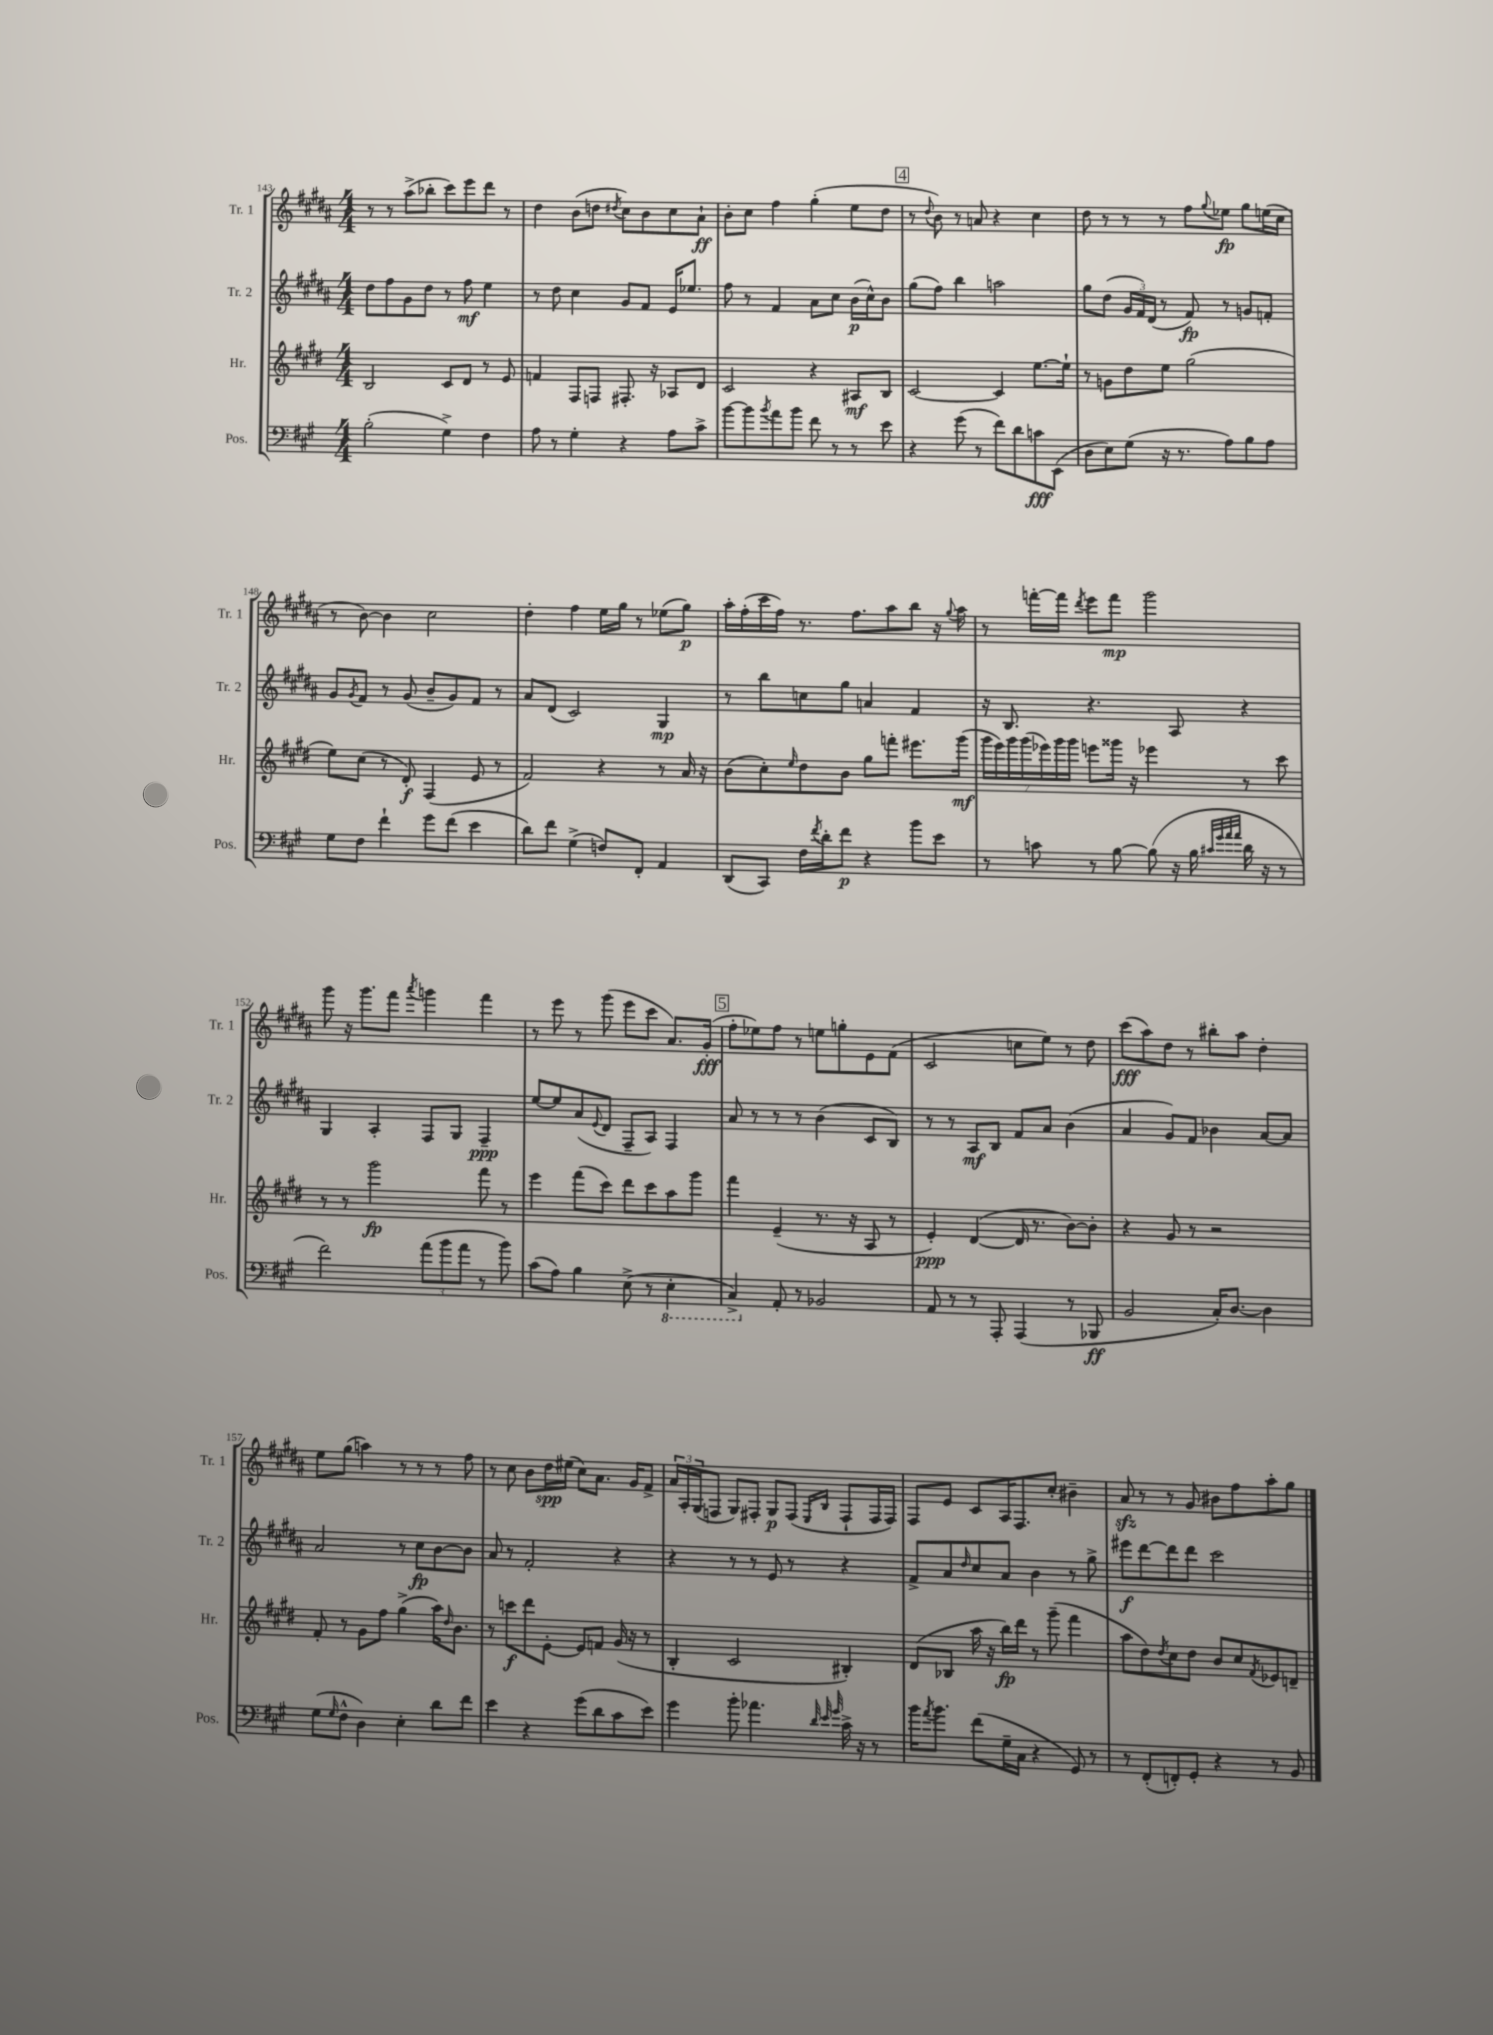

**kern	**kern	**kern	**kern
*staff4	*staff3	*staff2	*staff1
*clefF4	*clefG2	*clefG2	*clefG2
*k[f#c#g#]	*k[f#c#g#d#]	*k[f#c#g#d#a#]	*k[f#c#g#d#a#]
*M4/4	*M4/4	*M4/4	*M4/4
(2B'\	2B/	8dd#\L	8r
.	.	8ff#\	8r
.	.	8g#\	(8aa#^\L
.	.	8dd#\J	8bb-'\J
4G#^\)	8c#/L	8r	8ccc#\L)
.	8d#/J	8ff#\	8eee\
4F#\	8r	4ee\	8ddd#\J
.	8e/	.	8r
=	=	=	=
8A\	4f/	8r	4dd#\
8r	.	8dd#\	.
4G#'\	8F#/L	4cc#\	(8b\L
.	8F/J	.	8dd\J
.	.	.	8qdd#/
4r	8.F#'/	8g#/L	8cc#\L)
.	.	8f#/J	8b\
.	16r	.	.
8A\L	8A-/L	16e/LK	8cc#\
.	.	8.ee-/J	.
8c#^\J	8d#/J	.	8a#`\J
=	=	=	=
[8b\L	2c#/	8ff#\	8b'\L
8b\]	.	8r	8cc#\J
8qb/	.	.	.
8a\	.	4f#/	4ff#\
8b\J	.	.	.
8f#\	4r	8a#\L	(4gg#'\
8r	.	8cc#\J	.
8r	8A#/L	(16b\LL	8ee\L
.	.	16cc#^^\J)	.
8e\	8B/J	8b\J	8dd#\J
=	=	=	=
4r	[2c#/	(8gg#\L	8r
.	.	.	8qqdd#/
.	.	8ff#\J)	8b\)
(8g#\	.	4bb\	8r
8r	.	.	8a/
8f#\L)	4c#/]	2aa\	4r
8d\	.	.	.
8c\	[8.ee\L	.	4cc#\
(8EE\J	.	.	.
.	16ee`\]Jk	.	.
=	=	=	=
8D\L	8r	8gg#\L	8dd#\
8E\)	8g\L	(8dd#\J	8r
(8G#\J	8dd#\	24g#/LL	8r
.	.	24f#/)	.
.	.	(24d#/JJ	.
16r	8ee\J	8r	8r
8.r	.	.	.
.	(2gg#\	8f#/)	8ff#\L
.	.	.	8qqgg#/
8A\L)	.	8r	8ee-\J
8B\	.	8g/L	8gg#\L
8A\J	.	8f'/J	(16ee\L
.	.	.	16cc#\JJ
=	=	=	=
8G#\L	8ee\L)	8g#/L	8r
.	.	8qg#/	.
8F#\J	(8cc#\J	8f#/J	[8b\)
4f#`\	8r	8r	4b\]
.	8d#'/)	(8g#/	.
8g#\L	(4F#/	8b~/L	2cc#\
(8f#\J	.	8g#/)	.
4e\	8e/	8f#/J	.
.	8r	8r	.
=	=	=	=
8d\L)	2f#/)	8a#/L	4dd#'\
8f#\J	.	(8d#/J	.
(4G#^\	.	2c#/)	4ff#\
8F/L)	4r	.	16ee\LL
.	.	.	16gg#\JJ
8FF#'/J	.	.	8r
4AA/	8r	4G#/	(8ee-\L
.	16a/	.	8gg#\J)
.	16r	.	.
=	=	=	=
(8DD/L	(8b\L	8r	16aa#'\LL
.	.	.	(16ff#'\
8CC#/J)	8cc#'\)	8bb\L	16ccc#\
.	.	.	16ff#\JJ)
.	16qqee/	.	.
16F#\LL	8dd#\	8cc\	8.r
8qf#/	.	.	.
16d'\J	.	.	.
8f#\J	8b\J	8gg#\J	.
.	.	.	8.ff#\L
4r	8gg#\L	4a/	.
.	8fff'\J	.	8aa#\
8b\L	8.eee#\L	4f#/	8bb\J
8e\J	.	.	16r
.	.	.	8qqgg#/
.	(16ggg#\Jk	.	16aa#\
=	=	=	=
8r	28ggg#\LL	16r	8r
.	28eee\)	.	.
.	.	8.B/	.
.	28ggg#\	.	.
.	(28ggg#\	.	.
8c\	.	.	[16fff'\LL
.	28eee-\)	.	.
.	28ggg#\	.	.
.	.	.	16fff\]JJ
.	28ggg#\JJ	.	.
.	.	.	8qddd#/
8r	8eee\L	4.r	8eee\L
[8B\	16ggg##\Jk	.	8fff\J
.	16r	.	.
(8B\]	4eee-\	.	2ggg#\
16r	.	8A#/	.
16B\	.	.	.
32qqc#/LLL	.	.	.
32qqg#/	.	.	.
32qqa/	.	.	.
32qqa/JJJ	.	.	.
16d\	8r	4r	.
16r	.	.	.
8r	8ccc#\	.	.
=	=	=	=
2f#\)	8r	4G#/	8ggg#\
.	8r	.	16r
.	.	.	8.ggg#\L
.	2ggg#\	4A#'/	.
.	.	.	8fff#\J
.	.	.	8qaaa#/
(12a\L	.	8F#/L	4ggg\
12b\	.	.	.
.	.	8G#/J	.
12a\J	.	.	.
8r	8fff#\	4F#~/	4fff#\
8b\)	8r	.	.
=	=	=	=
(8c#\L	4eee\	[8ee/L	8r
8A\J)	.	8ee/]	8eee\
4B\	(8fff#\L	(8a#/	8r
.	.	8qqe/	.
.	8ccc#\J)	8d#/J	(8ggg#\
(8E^\	8ddd#\L	8F#~/L	8eee\L
8r	8ccc#\	8A#/J)	8ccc#\J
4EE'\	8aa\	4F#/	8.a#/L)
.	8ggg#\J	.	.
.	.	.	(16g#'/Jk
=	=	=	=
4CC#^/)	4fff#\	8a#/	8ff#'\L
.	.	8r	8ee-\)
8AA'/	(4e~/	8r	8ff#\J
8r	.	8r	8r
2BB-/	8.r	(4b\	8ee\L
.	.	.	8gg'\
.	16r	.	.
.	8A/	8c#/L	8e\
.	8r	8B/J)	(8f#\J
=	=	=	=
8AA/	4e'/)	8r	2c#/
8r	.	8r	.
8r	([4d#/	8A#/L	.
8AAA'/	.	8B/J	.
(4AAA/	16d#/]	8f#/L	8cc\L
.	8.r	.	.
.	.	8a#/J	8ee\J)
8r	[8b\L)	(4b\	8r
8BBB-/	8b'\]J	.	8dd#\
=	=	=	=
2BB/	4r	4a#/	(8ccc#\L
.	.	.	8aa#\)
.	8g#/	8g#/L)	8dd#\J
.	8r	8f#/J	8r
16C#'/LK)	2r	4b-\	8bb#'\L
[8.D/J	.	.	.
.	.	.	8aa#\J
4D\]	.	[8a#/L	4dd#'\
.	.	8a#/]J	.
=	=	=	=
(8G#\L	8f#'/	2a#/	8ee\L
16qqG#/	.	.	.
8F#^^\J	8r	.	(8gg#\J
4D\)	8g#\L	.	4aa\)
.	8ff#\J	.	.
4E'\	(4gg#^\	8r	8r
.	.	8cc#\L	8r
8d\L	16aa\LK)	[8b\	8r
.	16qqdd#/	.	.
.	8.b\J	.	.
8f#\J	.	8b\]J	8ff#\
=	=	=	=
4e\	8r	8a#/	8r
.	8ccc\L	8r	8cc#\
4r	8ddd#\	2f#'/	8b\L
.	[8e'\J	.	16dd#\L
.	.	.	(16ee#\JJ
(8g#\L	8e/]L	.	8cc#\L)
8d\	8f/J	.	8.a#\J
8c#\	(16g#/	4r	.
.	16r	.	16g#/LK
8e\J)	8r	.	8f#^/J
=	=	=	=
4g#\	4B'/	4r	24a#/LL
.	.	.	24A#'/
.	.	.	(24G#/J
.	.	.	8F/J
8b'\	2c#/	8r	8G#/L)
4.a-\	.	8r	8F#'/J
.	.	8e/	8G#/L
.	.	8r	(8F#/J
32qqd/	.	.	.
32qqe/	.	.	16qqE/LL
32qqg#/	.	.	16qqB/JJ
16c#^\	4B#'/)	4r	8F#`/L
16r	.	.	.
8r	.	.	16F#/L
.	.	.	16F#/JJ)
=	=	=	=
16b\LK	(8d#/L	8f#^/L	8F#/L
8qa/	.	.	.
8.b\J	.	.	.
.	8B-/J	8a#/	8e/J
.	.	16qqdd#/	.
(8f#\L	16aa\	8cc#/	8c#/L
.	16r	.	.
16G#~\L	16bb\LL)	8a#/J	16A#/K
16C#\JJ	16ddd#\JJ	.	8.F#/
4r	8r	4b\	.
.	(8ggg#~\	.	8cc#'/J
8GG#/)	4fff#\	8r	4b#~\
8r	.	8gg#^\	.
=	=	=	=
8r	8aa\L	8eee#\L	8a#/
(8FF#'/L	8dd#\)	[8ddd#\	8r
.	8qdd#/	.	.
8FF'/)	8cc#\	8ddd#\]	8r
8GG#'/J	8dd#\J	8ddd#\J	8g#/
4r	8b/L	2ccc#\	8b#\L
.	8cc#/	.	8ff#\
.	8qf#/	.	.
8r	8e-/	.	8aa#'\
8BB/	8d~/J	.	8gg#\J
==	==	==	==
*-	*-	*-	*-
